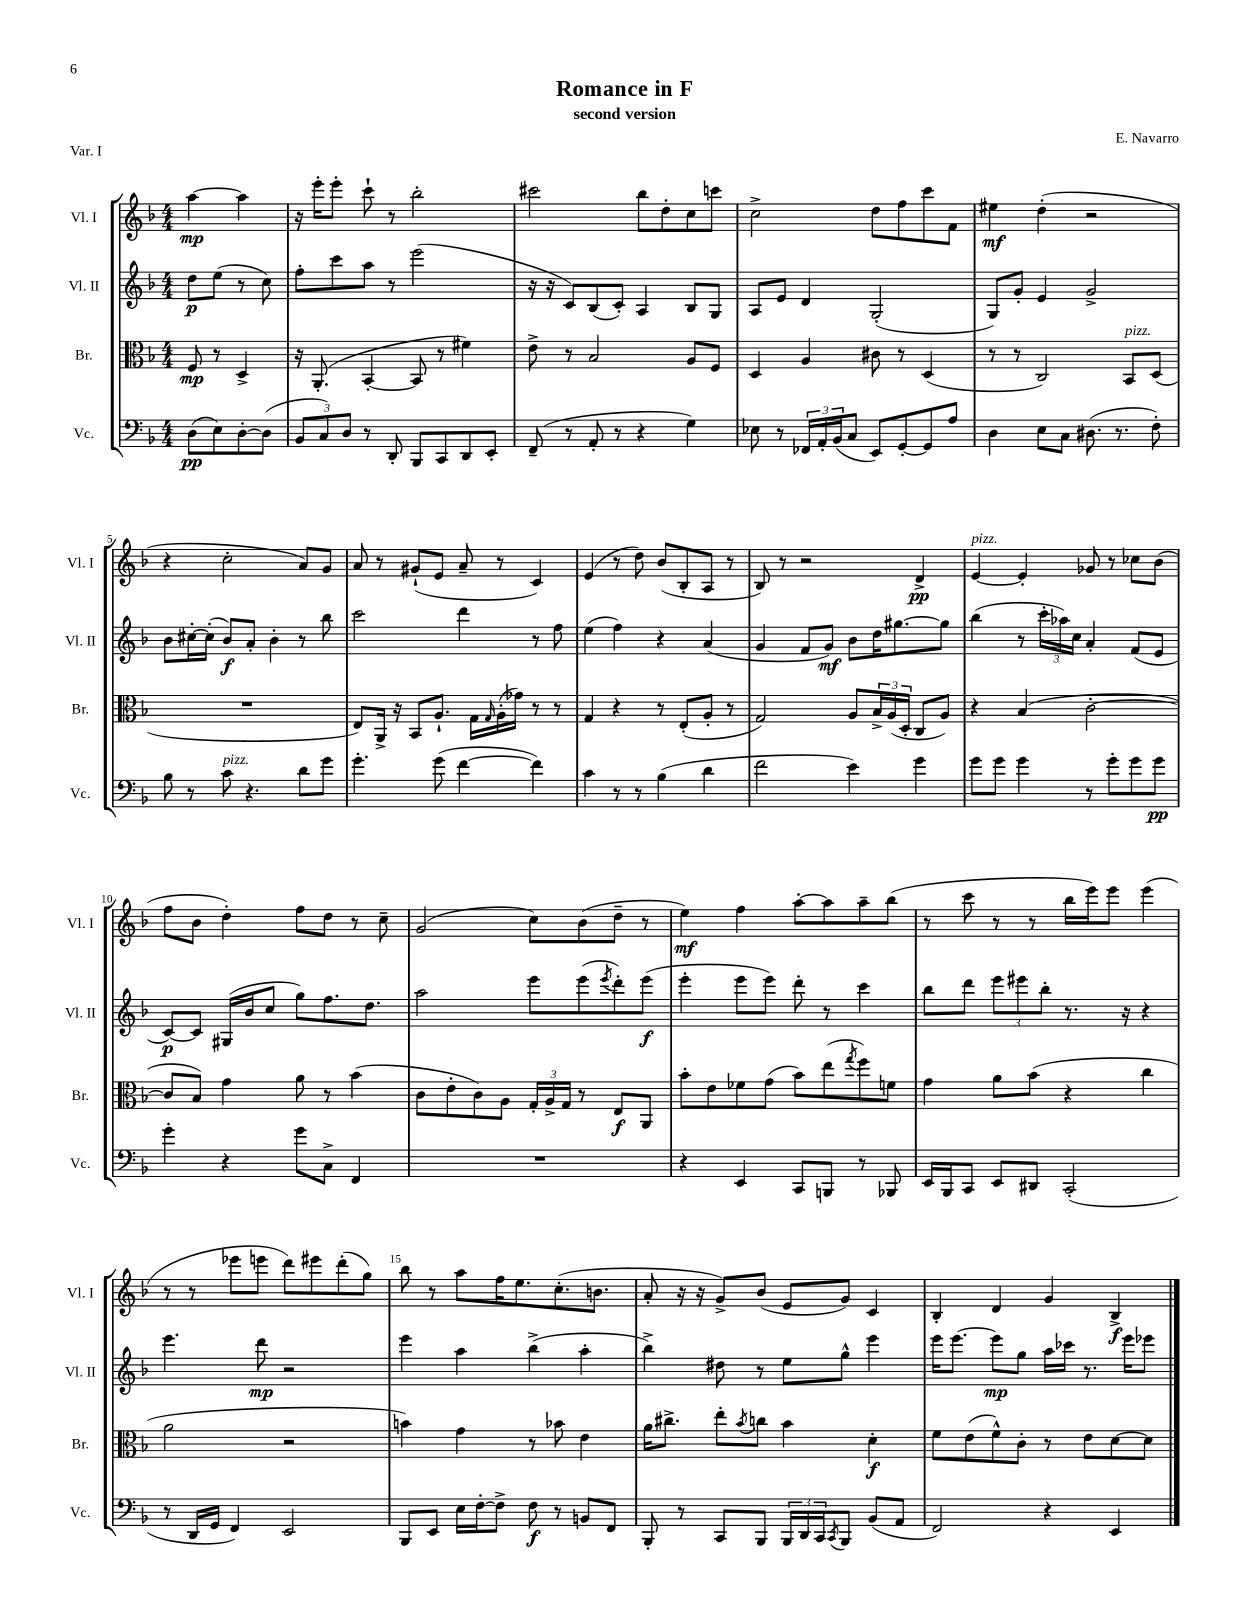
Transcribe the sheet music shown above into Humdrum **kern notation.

**kern	**kern	**kern	**kern
*staff4	*staff3	*staff2	*staff1
*clefF4	*clefC3	*clefG2	*clefG2
*k[b-]	*k[b-]	*k[b-]	*k[b-]
*M4/4	*M4/4	*M4/4	*M4/4
(8D	8F	8dd	[4aa
8E)	8r	(8ee	.
[8D'	4D^	8r	4aa]
(8D]	.	8cc)	.
=	=	=	=
12BB-	16r	8ff'	16r
.	(8.AA'	.	16eee'
12C)	.	.	.
.	.	8ccc	8eee'
12D	.	.	.
8r	[4BB-'	8aa	8ccc`
8DD'	.	8r	8r
8BBB-	8BB-]	(2eee	2bb-'
8CC	8r	.	.
8DD	4f#)	.	.
8EE'	.	.	.
=	=	=	=
(8FF~	8e^	16r	2ccc#
.	.	16r	.
8r	8r	8c)	.
8AA'	2B-	(8B-	.
8r	.	8c')	.
4r	.	4A	8bb-
.	.	.	8dd'
4G)	8A	8B-	8cc
.	8F	8G	8ccc
=	=	=	=
8E-	4D	8A	2cc^
8r	.	8e	.
24FF-	4A	4d	.
24AA'	.	.	.
(24BB-	.	.	.
8C	.	.	.
8EE)	8c#	(2G'	8dd
[8GG'	8r	.	8ff
8GG]	(4D	.	8ccc
8A	.	.	8f
=	=	=	=
4D	8r	8G)	4ee#
.	8r	8g'	.
8E	2C)	4e	(4dd'
8C	.	.	.
(8.D#	.	2g^	2r
8.r	.	.	.
.	8BB-	.	.
8F')	(8D	.	.
=	=	=	=
8B-	1r	8b-	4r
8r	.	[16cc#'	.
.	.	(16cc#']	.
8c	.	8b-)	2cc'
4.r	.	8a'	.
.	.	4b-'	.
8d	.	8r	8a)
8g	.	8bb-	8g
=	=	=	=
4.g'	8E)	2ccc	8a
.	16AA^	.	8r
.	16r	.	.
.	8BB-	.	(8g#`
(8g	8.A`	.	8e
[4f	.	4ddd	8a~
.	16G	.	.
.	16qqG	.	.
.	(16A'	.	8r
.	16g-)	.	.
4f])	8r	8r	4c)
.	8r	8ff	.
=	=	=	=
4c	4G	(4ee	(4e
8r	4r	4ff)	8r
8r	.	.	8dd)
(4B-	8r	4r	(8b-
.	(8E'	.	8B-'
4d	8A'	(4a	8A
.	8r	.	8r
=	=	=	=
2f	2G)	4g	8B-)
.	.	.	8r
.	.	8f	2r
.	.	8g)	.
4e)	8A	8b-	.
.	24B-^	16dd	.
.	(24A	.	.
.	.	[8.gg#	.
.	24D'	.	.
4g	8C	.	4d^
.	8A)	8gg#]	.
=	=	=	=
8g	4r	(4bb-	[4e
8g	.	.	.
4g	(4B-	8r	4e']
.	.	24ccc'	.
.	.	24aa-)	.
.	.	24cc	.
8r	[2c'	4a'	8g-
8g'	.	.	8r
8g	.	(8f	8cc-
8g	.	8e	(8b-
=	=	=	=
4g'	8c]	[8c)	8ff
.	8B-)	8c]	8b-
4r	4g	(16G#	4dd')
.	.	16b-	.
.	.	8cc	.
8g	8a	8gg)	8ff
8C^	8r	8.ff	8dd
4FF	(4b-	.	8r
.	.	8.dd	.
.	.	.	8cc~
=	=	=	=
1r	8c	2aa	(2g
.	8e'	.	.
.	8c)	.	.
.	8A	.	.
.	24G'	8eee	8cc)
.	24A^	.	.
.	24G	.	.
.	8r	(8eee	(8b-
.	.	8qeee	.
.	8E	8ddd')	8dd~
.	8AA	(8eee	8r
=	=	=	=
4r	8b-'	4eee'	4ee)
.	8e	.	.
4EE	8f-	8eee	4ff
.	(8g	8eee)	.
8CC	8b-)	8ddd'	[8aa'
8BBB	(8ee	8r	8aa]
.	8qgg	.	.
8r	8ff)	4ccc	8aa~
8BBB-	8f	.	(8bb-
=	=	=	=
16EE	4g	8bb-	8r
16BBB-	.	.	.
8CC	.	8ddd	8ccc
8EE	8a	12eee	8r
.	.	12eee#	.
8DD#	(8b-	.	8r
.	.	12bb-'	.
(2CC'	4r	8.r	16bb-
.	.	.	16eee)
.	.	.	8eee
.	.	16r	.
.	4cc	4r	(4eee
=	=	=	=
8r	2a	4.eee	8r
16DD	.	.	8r
16GG	.	.	.
4FF)	.	.	8eee-
.	.	8ddd	8eee
2EE	2r	2r	8ddd)
.	.	.	8eee#
.	.	.	(8ddd'
.	.	.	8gg)
=	=	=	=
8BBB-	4b)	4eee	8bb-
8EE	.	.	8r
16E	4g	4aa	8aa
[16F'	.	.	.
8F^]	.	.	16ff
.	.	.	8.ee
8F	8r	(4bb-^	.
8r	8b-	.	(8.cc'
8BB	4e	4aa'	.
.	.	.	8.b
8FF	.	.	.
=	=	=	=
8BBB-'	16a	4bb-^)	8a'
.	8.cc#^	.	.
8r	.	.	16r
.	.	.	16r
8CC	8ee'	8dd#	8g^)
.	8qb-	.	.
8BBB-	8cc	8r	(8b-
24BBB-	4b-	8ee	8e
24DD	.	.	.
24CC	.	.	.
8qCC	.	.	.
8BBB-	.	8gg^^	8g)
(8BB-	4d'	4eee	4c
8AA	.	.	.
=	=	=	=
2FF)	8f	16eee	4B-'
.	.	[8.eee	.
.	(8e	.	.
.	8f^^)	8eee]	4d
.	8c'	8gg	.
4r	8r	16aa	4g
.	.	16ccc-	.
.	8e	8.r	.
4EE	[8d	.	4B-^
.	.	16eee	.
.	8d]	8eee-	.
==	==	==	==
*-	*-	*-	*-
